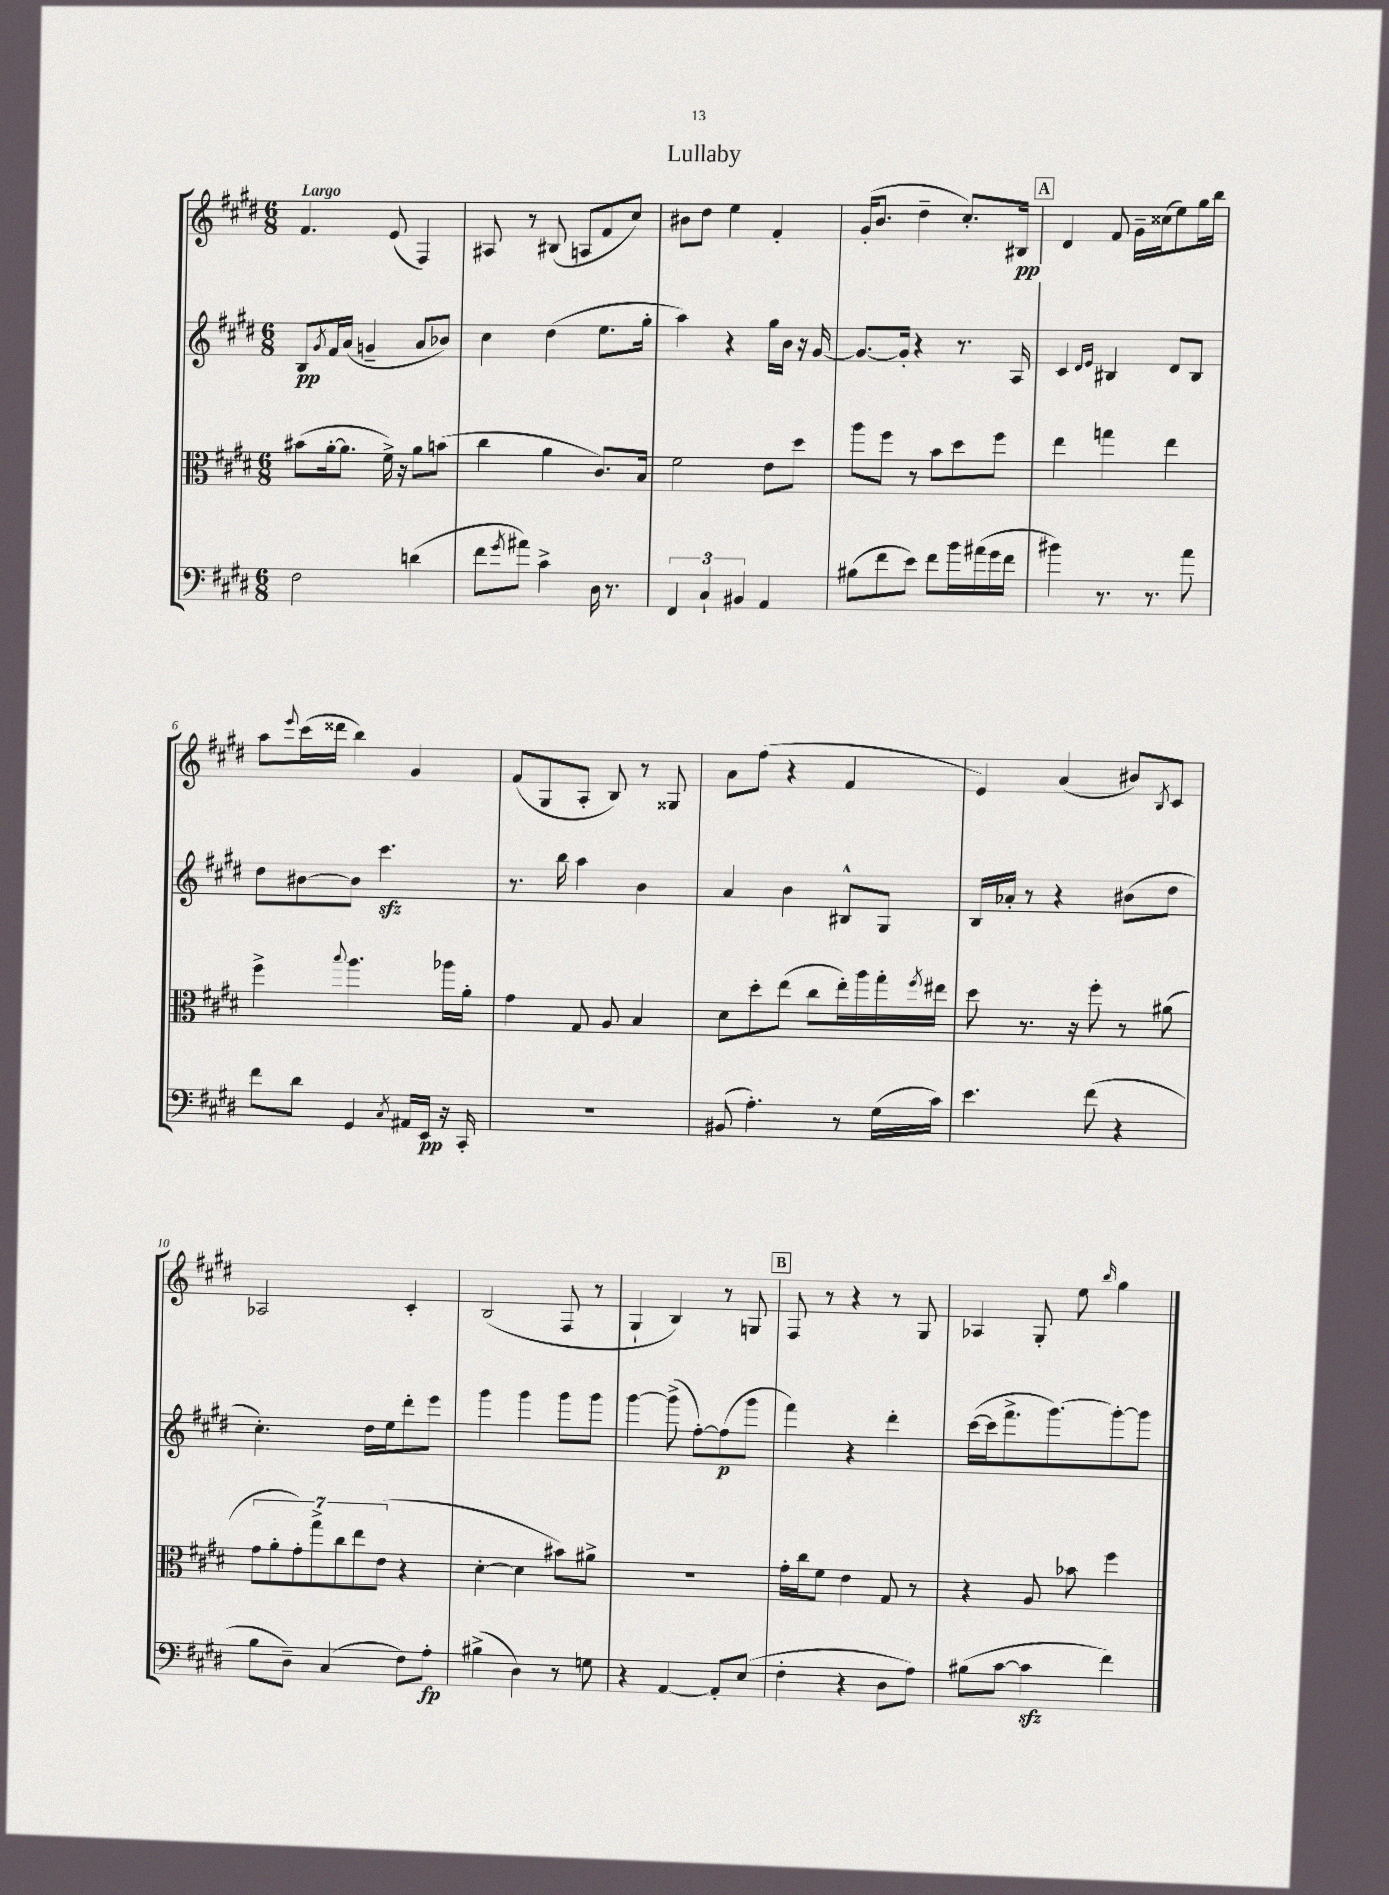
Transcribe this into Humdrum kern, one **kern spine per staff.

**kern	**dynam	**kern	**kern	**dynam	**kern	**dynam
*part4	*part4	*part3	*part2	*part2	*part1	*part1
*staff4	*staff4	*staff3	*staff2	*staff2	*staff1	*staff1
*clefF4	*	*clefC3	*clefG2	*	*clefG2	*
*k[f#c#g#d#]	*	*k[f#c#g#d#]	*k[f#c#g#d#]	*	*k[f#c#g#d#]	*
*M6/8	*	*M6/8	*M6/8	*	*M6/8	*
=1	=1	=1	=1	=1	=1	=1
!	!	!	!	!	!LO:TX:a:B:t=Largo	!
2F#\	.	(8b#X\L	8B/L	pp	4.f#/	.
.	.	.	8qg#/	.	.	.
.	.	[16a'\k	16f#/L	.	.	.
.	.	8.a\J]	(16a/JJ	.	.	.
.	.	.	4gn~/	.	.	.
.	.	16f#^\)	.	.	(8e/	.
.	.	16r	.	.	.	.
(4dn\	.	8a\L	8a/L	.	4F#/)	.
.	.	(8bn\J	8b-X/J)	.	.	.
=2	=2	=2	=2	=2	=2	=2
8f#\L	.	4cc#\	4cc#\	.	8A#X/	.
8qg#/	.	.	.	.	.	.
8a#X\J)	.	.	.	.	8r	.
4c#^\	.	4a\	(4dd#\	.	(8B#X/	.
.	.	.	.	.	8An/L	.
16D#\	.	8.c#/L)	8.ee\L	.	8f#/	.
8.r	.	.	.	.	.	.
.	.	.	.	.	8cc#/J)	.
.	.	16B/Jk	16gg#'\Jk	.	.	.
=3	=3	=3	=3	=3	=3	=3
6FF#/	.	2f#\	4aa\)	.	8b#X\L	.
.	.	.	.	.	8dd#\J	.
6C#`/	.	.	.	.	.	.
.	.	.	4r	.	4ee\	.
6BB#X/	.	.	.	.	.	.
4AA/	.	8e\L	16gg#\LL	.	4f#'/	.
.	.	.	16b\JJ	.	.	.
.	.	8dd#\J	16r	.	.	.
.	.	.	[16g#/	.	.	.
=4	=4	=4	=4	=4	=4	=4
(8B#X\L	.	8aa\L	8.g#/L_	.	(16g#'/KL	.
.	.	.	.	.	8.b/J	.
8f#\	.	8ff#\J	.	.	.	.
.	.	.	16g#'/Jk]	.	.	.
8e\J)	.	8r	4r	.	4dd#~\	.
8f#\L	.	8b\L	.	.	.	.
16b\L	.	8dd#\	8.r	.	8.cc#'/L)	.
(16a#X\	.	.	.	.	.	.
16g#\	.	8ff#\J	.	.	.	.
16f#\JJ	.	.	16A/	.	16B#X/Jk	pp
!!LO:REH:place=s1:t=A
=5	=5	=5	=5	=5	=5	=5
4b#X\)	.	4ee\	4c#/	.	4d#/	.
.	.	.	16qqd#/LL	.	.	.
.	.	.	16qqe/JJ	.	.	.
8.r	.	4ggn\	4B#X/	.	8f#/	.
.	.	.	.	.	16g#~\LL	.
8.r	.	.	.	.	(16cc##X\J	.
.	.	4ee\	8d#/L	.	8ee\)	.
8a\	.	.	8B#/J	.	16gg#\L	.
.	.	.	.	.	16bb\JJ	.
!!LO:LB:g=z
=6	=6	=6	=6	=6	=6	=6
8f#\L	.	4ff#^\	8dd#\L	.	8aa\L	.
.	.	.	.	.	8qqeee/	.
8d#\J	.	.	[8b#X\	.	(16ccc#\L	.
.	.	.	.	.	16ddd##X\JJ	.
.	.	8qqbb/	.	.	.	.
4GG#/	.	4.aa\	8b#\J]	.	4bb\)	.
.	.	.	4.ccc#zz\	.	.	.
8qC#/	.	.	.	.	.	.
16AA#X/LL	.	.	.	.	4g#/	.
16EE/JJ	pp	.	.	.	.	.
16r	.	16aa-X\LL	.	.	.	.
16CC#'/	.	16a'\JJ	.	.	.	.
=7	=7	=7	=7	=7	=7	=7
2.r	.	4g#\	8.r	.	(8f#/L	.
.	.	.	.	.	8G#/	.
.	.	.	16bb\	.	.	.
.	.	8G#/	4aa\	.	8A'/J	.
.	.	8A/	.	.	8B/)	.
.	.	4B/	4b\	.	8r	.
.	.	.	.	.	8G##X/	.
=8	=8	=8	=8	=8	=8	=8
(8BB#X/	.	8d#\L	4a/	.	8a\L	.
4.A'\)	.	8dd#'\	.	.	(8ff#\J	.
.	.	(8ee\J	4b\	.	4r	.
.	.	8cc#\L	.	.	.	.
8r	.	16ee'\L)	8B#X^^/L	.	4f#/	.
.	.	16aa\	.	.	.	.
(16G#\LL	.	16gg#'\	8G#/J	.	.	.
.	.	8qff#/	.	.	.	.
16c#\JJ)	.	16ee#X\JJ	.	.	.	.
=9	=9	=9	=9	=9	=9	=9
4.e\	.	8dd#\	16B/LL	.	4e/)	.
.	.	.	16a-X'/JJ	.	.	.
.	.	8.r	8r	.	.	.
.	.	.	4r	.	(4a/	.
.	.	16r	.	.	.	.
(8f#\	.	8ff#'\	.	.	.	.
4r	.	8r	(8b#X\L	.	8b#X/L)	.
.	.	.	.	.	8qB/	.
.	.	(8a#X\	8dd#\J	.	8c#/J	.
!!LO:LB:g=z
=10	=10	=10	=10	=10	=10	=10
8B\L	.	14g#\L	4.cc#'\)	.	2A-X/	.
.	.	14a'\	.	.	.	.
8D#~\J)	.	.	.	.	.	.
.	.	14g#'\)	.	.	.	.
.	.	14gg#^\	.	.	.	.
(4C#/	.	.	.	.	.	.
.	.	14cc#\	.	.	.	.
.	.	14ee\	.	.	.	.
.	.	.	16dd#\LL	.	.	.
.	.	(14e\J	.	.	.	.
.	.	.	16ee\J	.	.	.
8F#\L)	.	4r	8ddd#'\	.	4c#'/	.
8A'\J	fp	.	8eee\J	.	.	.
=11	=11	=11	=11	=11	=11	=11
(4B#X^\	.	[4d#'\	4ggg#\	.	(2B/	.
4D#\)	.	4d#\]	4ggg#\	.	.	.
8r	.	8b#X\L)	8ggg#\L	.	8F#/	.
8Gn\	.	8a#X^\J	8ggg#\J	.	8r	.
=12	=12	=12	=12	=12	=12	=12
4r	.	2.r	[4ggg#\	.	4G#`/	.
[4AA/	.	.	(8ggg#^\]	.	4B/)	.
.	.	.	[8ff#'\L)	.	.	.
8AA'/L]	.	.	(8ff#\]	p	8r	.
(8E/J	.	.	8ggg#\J	.	8Gn/	.
!!LO:REH:place=s1:t=B
=13	=13	=13	=13	=13	=13	=13
4F#'\	.	16g#'\LL	4fff#\)	.	8F#/	.
.	.	16cc#\J	.	.	.	.
.	.	8f#\J	.	.	8r	.
4r	.	4e\	4r	.	4r	.
8D#\L	.	8G#/	4ddd#'\	.	8r	.
8A\J)	.	8r	.	.	8G#/	.
=14	=14	=14	=14	=14	=14	=14
(8B#X\L	.	4r	([16ccc#\LL	.	4A-X/	.
.	.	.	16ccc#\J]	.	.	.
[8c#\J	.	.	8.fff#^\	.	.	.
4c#zz\]	.	8A/	.	.	8G#'/	.
.	.	.	[8.ggg#\)	.	.	.
.	.	8b-X\	.	.	8ee\	.
.	.	.	.	.	16qqbb/	.
4f#\)	.	4ff#\	8ggg#'\_	.	4gg#\	.
.	.	.	8ggg#\J]	.	.	.
==	==	==	==	==	==	==
*-	*-	*-	*-	*-	*-	*-
